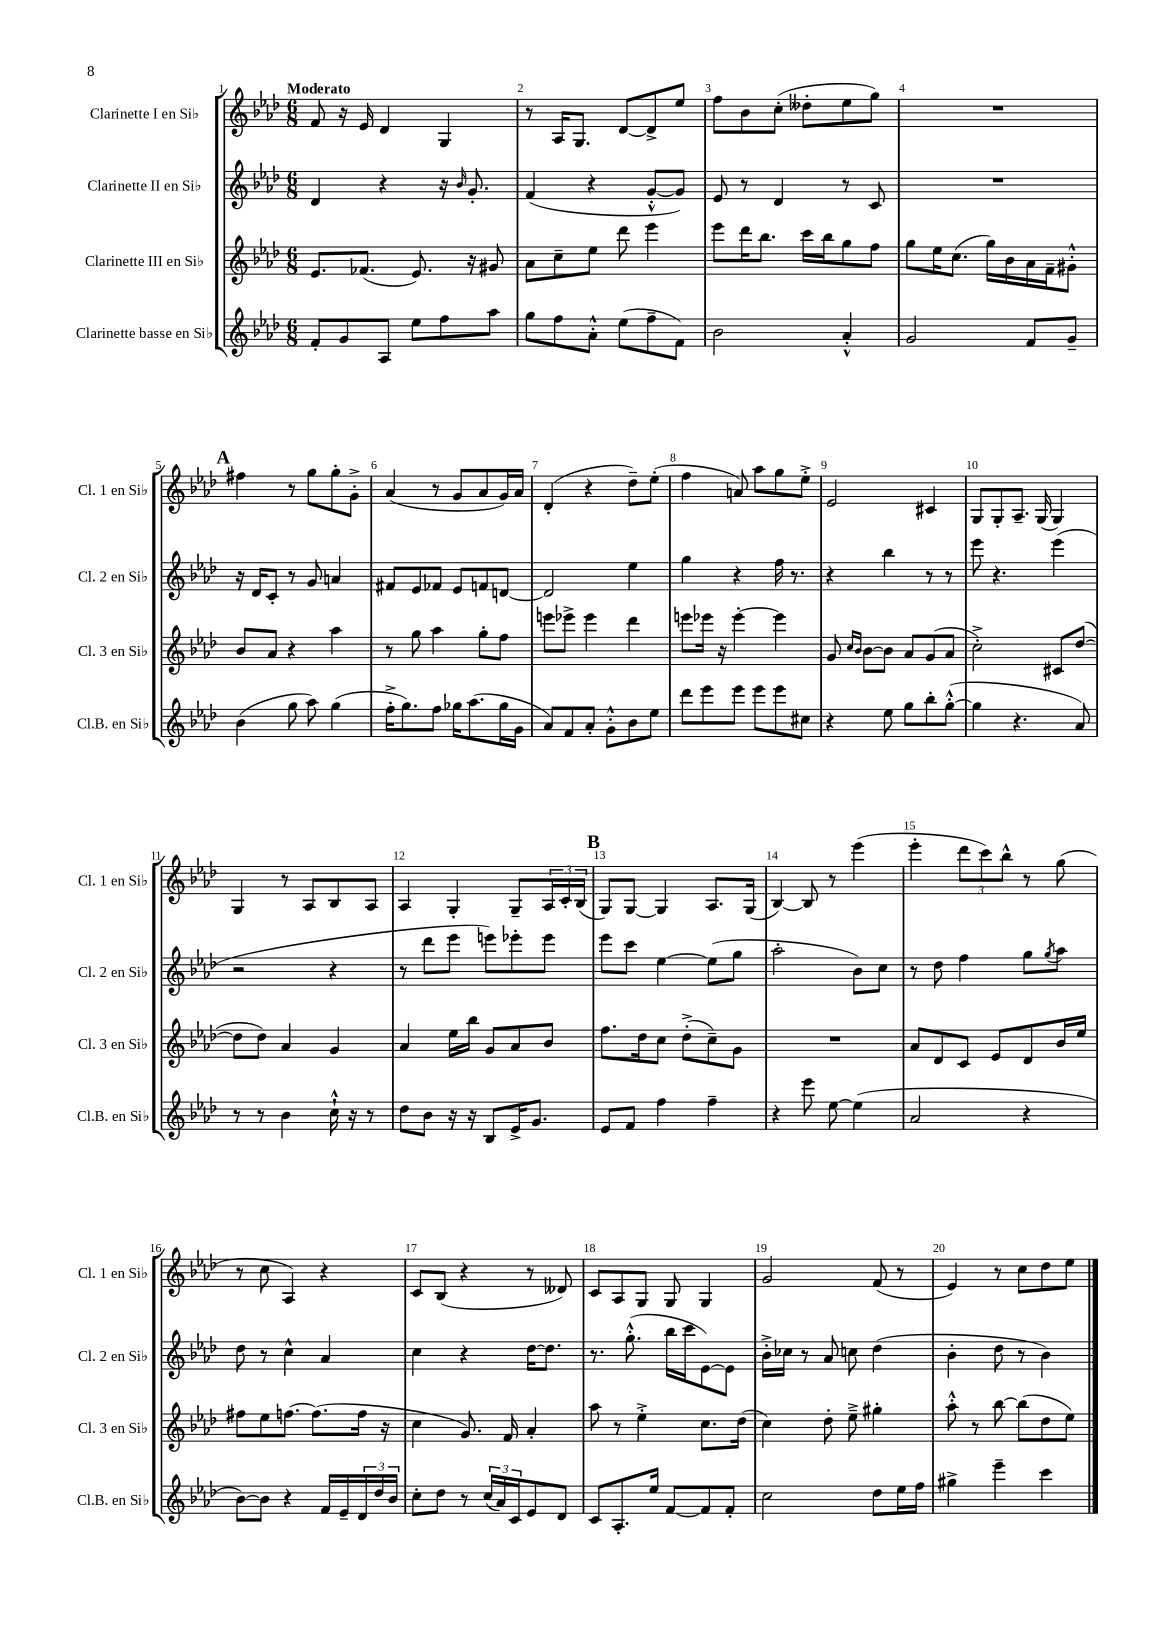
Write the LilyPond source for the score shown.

<<
\new StaffGroup <<
\new Staff = "s0" \with { instrumentName = "Clarinette I en Sib" shortInstrumentName = "Cl. 1 en Sib" } {
    \clef treble \key aes \major \numericTimeSignature \time 6/8 \tempo "Moderato"
    f'8 r16 ees'16 des'4 g4 |
    r8 aes16 g8. des'8~ des'8-> ees''8 |
    f''8 bes'8 c''8-.( deses''8-. ees''8 g''8) |
    R2. |
    \mark \markup { \bold "A" } fis''4 r8 g''8 g''8-. g'8-.-> |
    aes'4( r8 g'8 aes'8 g'16) aes'16 |
    des'4-.( r4 des''8--) ees''8-.( |
    f''4 a'8) aes''8 g''8 ees''8-.-> |
    ees'2 cis'4 |
    g8 g8-. aes8.-- g16( g4) |
    g4 r8 aes8 bes8 aes8 |
    aes4 g4-. g8-- \tuplet 3/2 { aes16 c'16-. bes16( } |
    \mark \markup { \bold "B" } g8) g8~ g4 aes8. g16( |
    bes4~) bes8 r8 ees'''4( |
    ees'''4-. \tuplet 3/2 { des'''8 c'''8) bes''8-^ } r8 g''8( |
    r8 c''8 aes4) r4 |
    c'8 bes8( r4 r8 deses'8) |
    c'8 aes8 g8 g8 g4 |
    g'2 f'8( r8 |
    ees'4) r8 c''8 des''8 ees''8 \bar "|." |
}
\new Staff = "s1" \with { instrumentName = "Clarinette II en Sib" shortInstrumentName = "Cl. 2 en Sib" } {
    \clef treble \key aes \major \numericTimeSignature \time 6/8
    des'4 r4 r16 \grace { bes'16 } g'8.-. |
    f'4( r4 g'8~-.-^ g'8) |
    ees'8 r8 des'4 r8 c'8 |
    R2. |
    \mark \markup { \bold "A" } r16 des'16 c'8-. r8 g'8 a'4 |
    fis'8 ees'8 fes'8 ees'8 f'8 d'8~ |
    d'2 ees''4 |
    g''4 r4 f''16 r8. |
    r4 bes''4 r8 r8 |
    ees'''8 r4. ees'''4( |
    r2 r4 |
    r8 des'''8 ees'''8 e'''8) ees'''8-. ees'''8 |
    \mark \markup { \bold "B" } ees'''8 c'''8 ees''4~ ees''8( g''8 |
    aes''2-. bes'8) c''8 |
    r8 des''8 f''4 g''8 \acciaccatura { g''8 } aes''8 |
    des''8 r8 c''4-^ aes'4 |
    c''4 r4 des''16~ des''8. |
    r8. g''8.-.-^( bes''16 c'''16 ees'8~) ees'8 |
    bes'16-.-> ces''16 r8 aes'8 c''8 des''4( |
    bes'4-. des''8 r8 bes'4) \bar "|." |
}
\new Staff = "s2" \with { instrumentName = "Clarinette III en Sib" shortInstrumentName = "Cl. 3 en Sib" } {
    \clef treble \key aes \major \numericTimeSignature \time 6/8
    ees'8. fes'8.( ees'8.) r16 gis'8 |
    aes'8 c''8-- ees''8 des'''8 ees'''4 |
    ees'''8 des'''16 bes''8. c'''16 bes''16 g''8 f''8 |
    g''8 ees''16 c''8.( g''16) bes'16 aes'16 f'16-- gis'8-.-^ |
    \mark \markup { \bold "A" } bes'8 aes'8 r4 aes''4 |
    r8 g''8 aes''4 g''8-. f''8 |
    e'''8 ees'''8-> ees'''4 des'''4 |
    e'''8 ees'''16 r16 ees'''4~-. ees'''4 |
    g'8 \grace { c''16 bes'16 } bes'8~ bes'8 aes'8 g'8( aes'8 |
    c''2-.->) cis'8 des''8~( |
    des''8 des''8) aes'4 g'4 |
    aes'4 ees''16 bes''16 g'8 aes'8 bes'8 |
    \mark \markup { \bold "B" } f''8. des''16 c''8 des''8-.->( c''8--) g'8 |
    R2. |
    aes'8 des'8 c'8 ees'8 des'8 bes'16 ees''16 |
    fis''8 ees''8 f''8.~ f''8.( f''16 r16 |
    c''4 g'8.) f'16 aes'4-. |
    aes''8 r8 ees''4-.-> c''8. des''16( |
    c''4) des''8-. ees''8---> gis''4-. |
    aes''8-.-^ r8 bes''8~ bes''8( des''8 ees''8) \bar "|." |
}
\new Staff = "s3" \with { instrumentName = "Clarinette basse en Sib" shortInstrumentName = "Cl.B. en Sib" } {
    \clef treble \key aes \major \numericTimeSignature \time 6/8
    f'8-. g'8 aes8 ees''8 f''8 aes''8 |
    g''8 f''8 aes'8-.-^ ees''8( f''8-- f'8) |
    bes'2 aes'4-.-^ |
    g'2 f'8 g'8-- |
    \mark \markup { \bold "A" } bes'4( g''8 aes''8) g''4( |
    f''16-.-> g''8.) f''8 ges''16 aes''8.( ges''16 g'16 |
    aes'8) f'8 aes'8-. g'8-.-^ bes'8 ees''8 |
    des'''8 ees'''8 ees'''8 ees'''8 ees'''8 cis''8 |
    r4 ees''8 g''8 bes''8-. g''8~-.-^( |
    g''4 r4. aes'8) |
    r8 r8 bes'4 c''16-!-^ r16 r8 |
    des''8 bes'8 r16 r16 bes8 ees'16-> g'8. |
    \mark \markup { \bold "B" } ees'8 f'8 f''4 f''4-- |
    r4 ees'''8 ees''8~ ees''4( |
    aes'2 r4 |
    bes'8~) bes'8 r4 f'16 ees'16-- \tuplet 3/2 { des'16 des''16 bes'16 } |
    c''8-. des''8 r8 \tuplet 3/2 { c''16( aes'16) c'16 } ees'8 des'8 |
    c'8 aes8.-. ees''16 f'8~ f'8 f'8-. |
    c''2 des''8 ees''16 f''16 |
    gis''4-> ees'''4-- c'''4 \bar "|." |
}
>>
>>
\layout { \context { \Score \override BarNumber.break-visibility = ##(#f #t #t) barNumberVisibility = #all-bar-numbers-visible } }
